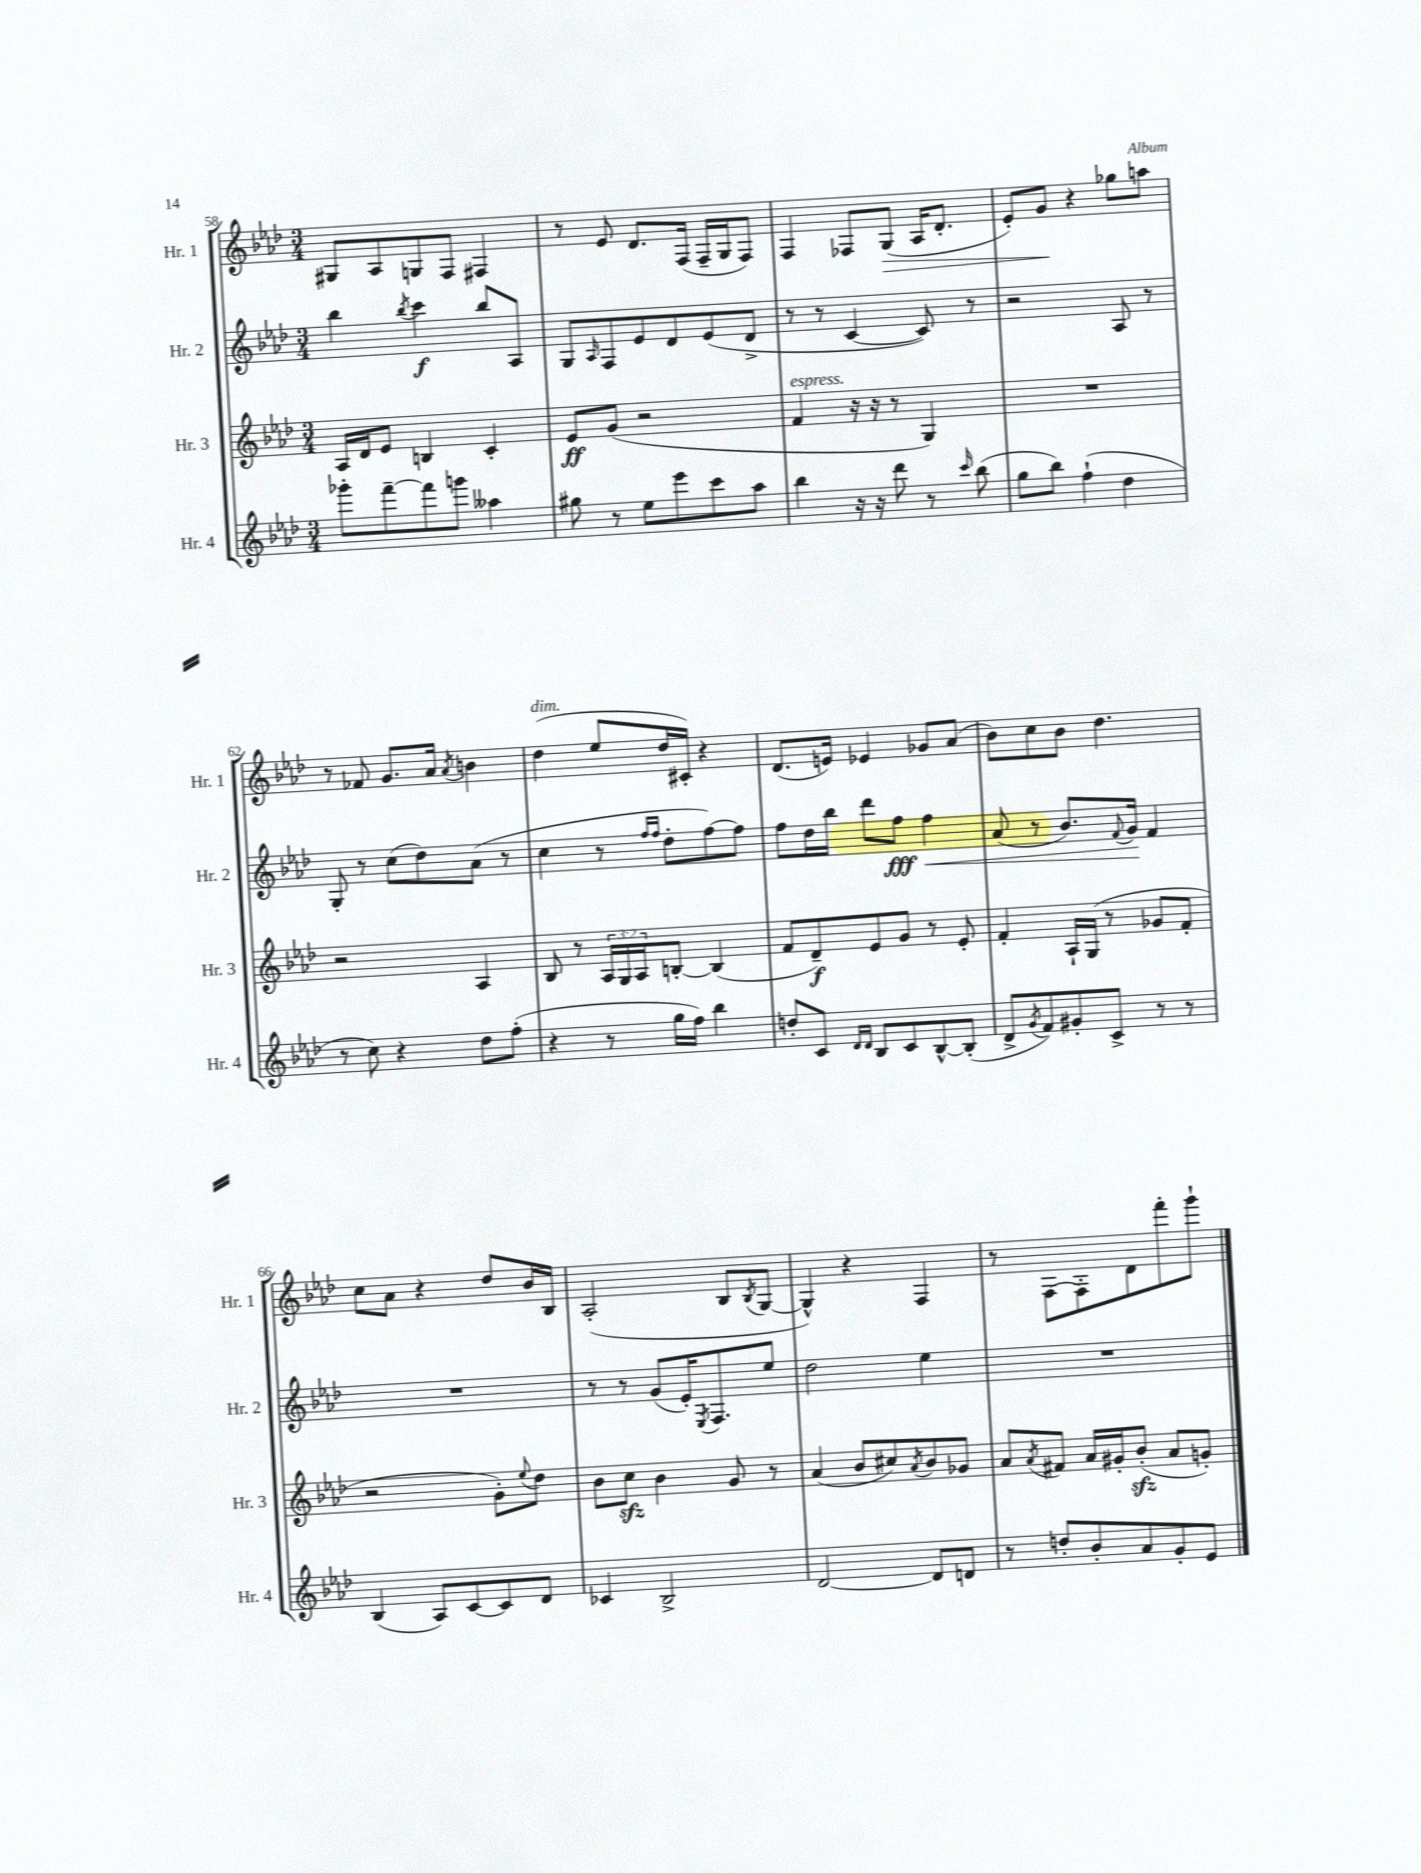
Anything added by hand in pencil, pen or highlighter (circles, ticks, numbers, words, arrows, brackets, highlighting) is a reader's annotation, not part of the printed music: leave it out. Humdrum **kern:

**kern	**kern	**dynam	**kern	**dynam	**kern	**dynam
*part4	*part3	*part3	*part2	*part2	*part1	*part1
*staff4	*staff3	*staff3	*staff2	*staff2	*staff1	*staff1
*I"Hr. 4	*I"Hr. 3	*	*I"Hr. 2	*	*I"Hr. 1	*
*I'Hr. 4	*I'Hr. 3	*	*I'Hr. 2	*	*I'Hr. 1	*
*clefG2	*clefG2	*	*clefG2	*	*clefG2	*
*k[b-e-a-d-]	*k[b-e-a-d-]	*	*k[b-e-a-d-]	*	*k[b-e-a-d-]	*
*M3/4	*M3/4	*	*M3/4	*	*M3/4	*
=58	=58	=58	=58	=58	=58	=58
8ggg-X'\L	16A-/LL	.	4bb-\	.	8G#X/L	.
.	16d-/J	.	.	.	.	.
[8fff~\	8e-/J	.	.	.	8A-/	.
.	.	.	8qbb-/	.	.	.
8fff\]	4Bn/	.	4ccc\	f	8Gn/	.
8gggn\J	.	.	.	.	8F/J	.
4aa--X\	4c'/	.	8bb-/L	.	4F#X/	.
.	.	.	8A-/J	.	.	.
=59	=59	=59	=59	=59	=59	=59
8gg#X\	8e-/L	ff	8G/L	.	8r	.
.	.	.	16qqA-/	.	.	.
8r	(8g/J	.	8F/	.	8e-/	.
8ee-\L	2r	.	8e-/	.	8.d-/L	.
8eee-\	.	.	8d-/	.	.	.
.	.	.	.	.	(16F/Jk	.
8ccc\	.	.	(8e-/	.	16F~/LL	.
.	.	.	.	.	16G/J	.
8aa-\J	.	.	8d-^/J	.	8F/J)	.
=60	=60	=60	=60	=60	=60	=60
!	!LO:TX:a:i:t=espress.	!	!	!	!	!
4bb-\	4f/	.	8r	.	4F/	.
.	.	.	8r	.	.	.
16r	16r	.	[4c/	.	8F-X/L	.
16r	16r	.	.	.	.	.
!	!	!	!	!	!	!LO:HP:b
8ddd-\	8r	.	.	.	(8G/J	>
8r	4G/)	.	8c/])	.	16A-/KL	.
.	.	.	.	.	8.d-'/J	.
16qqccc/	.	.	.	.	.	.
(8bb-\	.	.	8r	.	.	.
=61	=61	=61	=61	=61	=61	=61
8gg\L	2.r	.	2r	.	8e-'/L)	.
8bb-\J)	.	.	.	.	8g/J	.
(4ff`\	.	.	.	.	4r	]
4dd-\	.	.	8A-/	.	8gg-X\L	.
.	.	.	8r	.	8aan\J	.
!!LO:LB:g=z
=62	=62	=62	=62	=62	=62	=62
8r	2r	.	8G'/	.	8r	.
8cc\)	.	.	8r	.	8f-X/	.
4r	.	.	(8cc\L	.	8.g/L	.
.	.	.	8dd-\)	.	.	.
.	.	.	.	.	16a-/Jk	.
.	.	.	.	.	8qa-/	.
8dd-\L	4A-/	.	(8a-\J	.	4bn\	.
(8ff'\J	.	.	8r	.	.	.
=63	=63	=63	=63	=63	=63	=63
!	!	!	!	!	!LO:TX:a:i:t=dim.	!
4r	8B-/	.	4cc\	.	(4dd-\	.
.	8r	.	.	.	.	.
8r	24A-/LL	.	8r	.	8ee-/L	.
.	24G/	.	.	.	.	.
.	24A-/J	.	.	.	.	.
.	.	.	16qqff/LL	.	.	.
.	.	.	16qqff/JJ	.	.	.
16gg\LL	[8Bn'/J	.	8dd-'\L	.	16dd-/L	.
16ff\JJ)	.	.	.	.	16c#X'/JJ)	.
4bb-\	(4B/]	.	[8ff\)	.	4r	.
.	.	.	8ff\J]	.	.	.
=64	=64	=64	=64	=64	=64	=64
8ddn'/L	8f/L	.	8ff\L	.	(8.d-/L	.
8c/J	8d-~/)	f	16dd-\L	.	.	.
.	.	.	16bb-\JJ	.	16en/Jk)	.
16qqd-/LL	.	.	.	.	.	.
16qqd-/JJ	.	.	.	.	.	.
8B-/L	8e-/	.	8ddd-\L	.	4e-X/	.
8c/	8g/J	.	8ff\J	fff	.	.
!	!	!	!	!LO:HP:b	!	!
[8B-^^/	8r	.	4ff\	<	8g-X/L	.
(8B-'/J]	8e-'/	.	.	.	(8a-/J	.
=65	=65	=65	=65	=65	=65	=65
8d-^/L	4f'/	.	(8a-/	.	8b-\L)	.
8qg/	.	.	.	.	.	.
8f/)	.	.	8r	.	8cc\	.
8g#X'/	16A-`/LL	.	8.b-/L)	.	8b-\J	.
.	(16G/JJ	.	.	.	.	.
8c^/J	8r	.	.	.	4.dd-\	.
.	.	.	8qqf/	.	.	.
.	.	.	16g/Jk	.	.	.
8r	8g-X/L	.	4f/	[	.	.
8r	8f'/J	.	.	.	.	.
!!LO:LB:g=z
=66	=66	=66	=66	=66	=66	=66
(4B-/	2r	.	2.r	.	8cc\L	.
.	.	.	.	.	8a-\J	.
8A-/L)	.	.	.	.	4r	.
[8c/	.	.	.	.	.	.
8c/]	8g'\L)	.	.	.	8dd-/L	.
.	8qqee-/	.	.	.	.	.
8d-/J	8dd-\J	.	.	.	16b-/L	.
.	.	.	.	.	16B-/JJ	.
=67	=67	=67	=67	=67	=67	=67
4c-X/	8b-\L	.	8r	.	(2A-'/	.
.	8cczz\J	.	8r	.	.	.
2B-^/	4b-\	.	(8g/L	.	.	.
.	.	.	16e-'/K)	.	.	.
.	.	.	8qE-/	.	.	.
.	.	.	8.F/	.	.	.
.	8g/	.	.	.	8B-/L	.
.	.	.	.	.	8qB-/	.
.	8r	.	8ee-/J	.	[8G/J	.
=68	=68	=68	=68	=68	=68	=68
[2d-/	(4a-/	.	2dd-\	.	4G^^/])	.
.	8b-/L	.	.	.	4r	.
.	8cc#X/)	.	.	.	.	.
.	8qa-/	.	.	.	.	.
8d-/L]	8b-/	.	4ee-\	.	4F/	.
8dn/J	8g-X/J	.	.	.	.	.
=69	=69	=69	=69	=69	=69	=69
8r	8a-/L	.	2.r	.	8r	.
.	8qa-/	.	.	.	.	.
8ddn'/L	8f#X/J	.	.	.	[8F\L	.
8b-'/	16a-/LL	.	.	.	8F'\]	.
.	16g#X'/J	.	.	.	.	.
8a-/	(8b-zz'/J	.	.	.	8d-\	.
8g'/	8a-/L	.	.	.	8fff'\	.
8e-/J	8gn'/J)	.	.	.	8ggg`\J	.
==	==	==	==	==	==	==
*-	*-	*-	*-	*-	*-	*-
